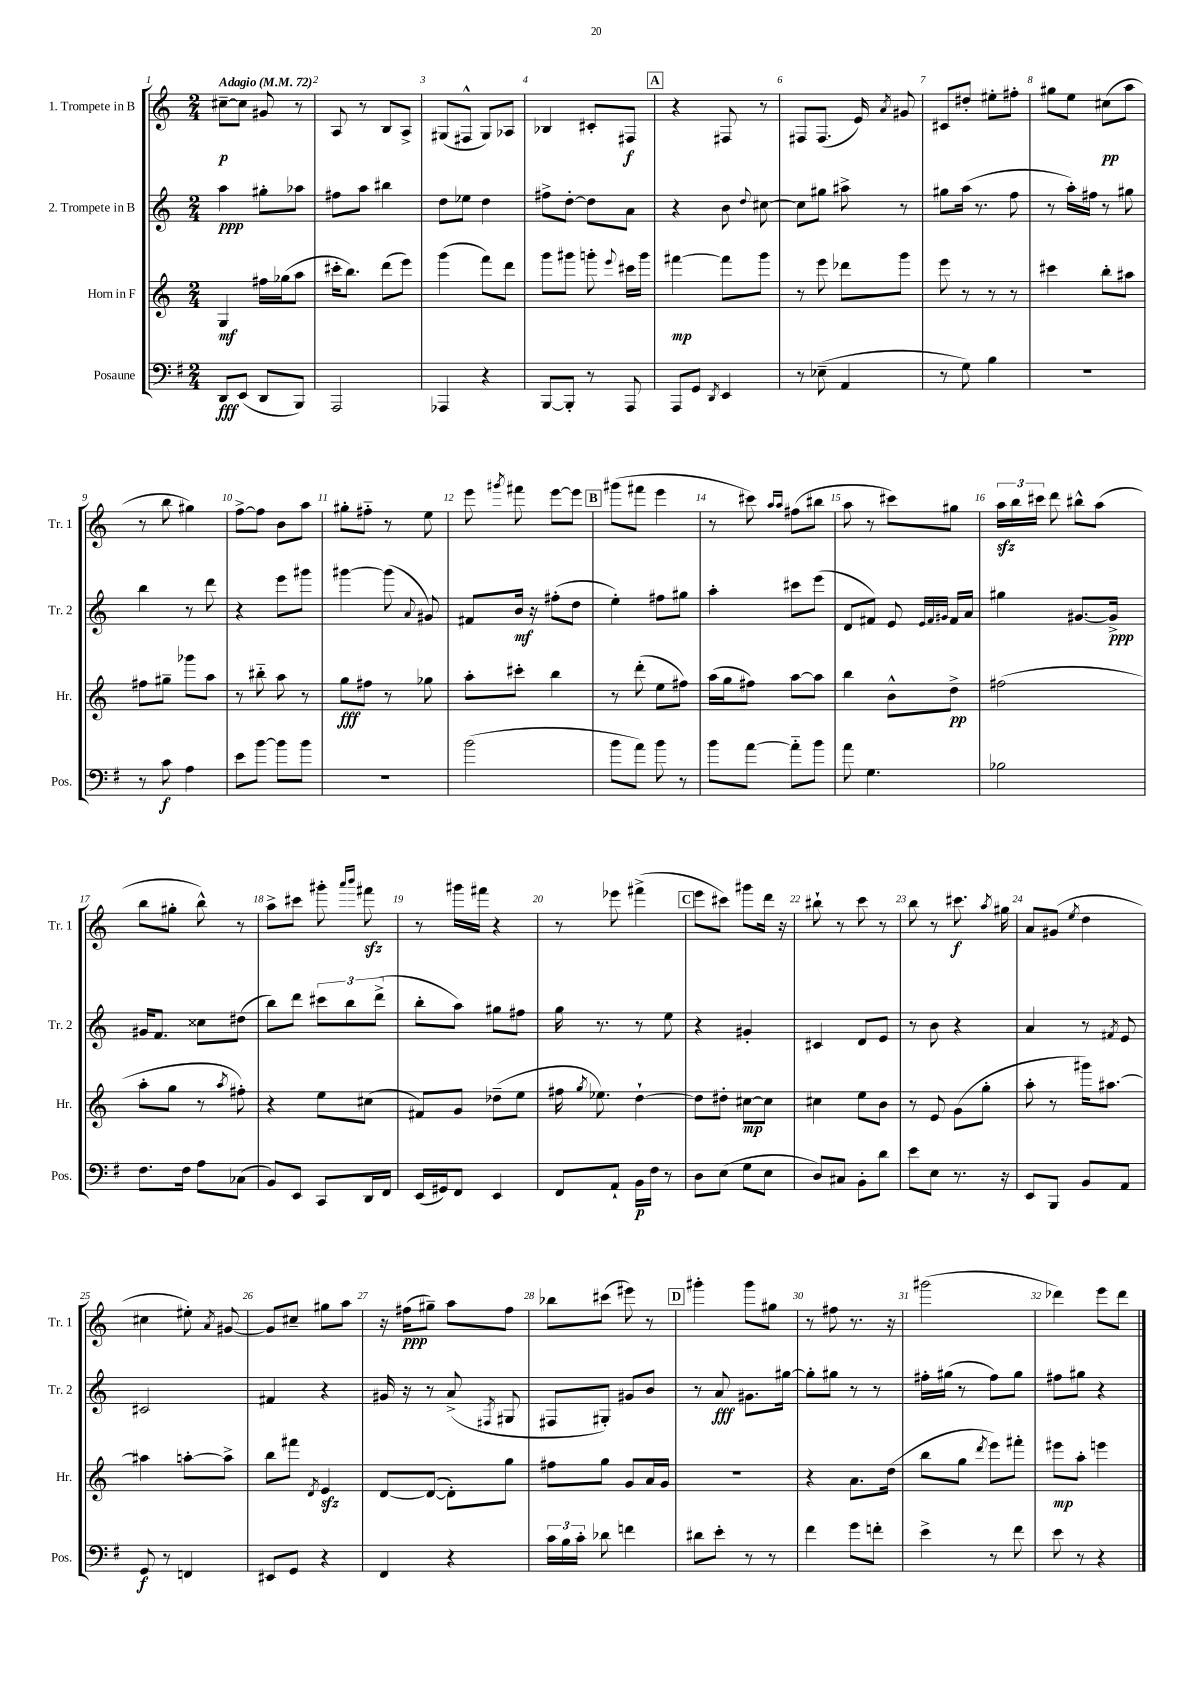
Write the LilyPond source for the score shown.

<<
\new StaffGroup <<
\new Staff = "s0" \with { instrumentName = "1. Trompete in B" shortInstrumentName = "Tr. 1" } {
    \clef treble \key c \major \numericTimeSignature \time 2/4 \tempo "Adagio" 4 = 72
    \autoBeamOff cis''8[~--\p cis''8] gis'8 r8 |
    a8 r8 b8[ a8]-> |
    gis8[( fis8]-^ gis8[) aes8] |
    bes4 cis'8[-. fis8]\f |
    \mark \markup { \box "A" } r4 fis8 r8 |
    fis8[ fis8.]( e'16) \acciaccatura { a'8 } gis'8 |
    cis'8[ dis''8]-. eis''8[-. fis''8]-. |
    gis''8[ e''8] cis''8[\pp( a''8] |
    r8 b''8 gis''4) |
    f''8[~-> f''8] b'8[ a''8] |
    gis''8[-. fis''8]-_ r8 e''8 |
    e'''8 \acciaccatura { gis'''8 } fis'''8 e'''8[~ e'''8] |
    \mark \markup { \box "B" } gis'''8[( fis'''8] e'''4 |
    r8 cis'''8) \grace { a''16[ a''16] } fis''8[( bis''8] |
    a''8 r8 cis'''8[) gis''8] |
    \tuplet 3/2 { a''16[\sfz b''16 cis'''16] } d'''8 bis''8[-^ a''8]( |
    b''8[ gis''8]-. b''8-^) r8 |
    a''8[-> cis'''8] gis'''8-. \grace { a'''16[ b'''16] } fis'''8\sfz |
    r8 gis'''16[ fis'''16] r4 |
    r8 ees'''8 fis'''4->( |
    \mark \markup { \box "C" } e'''8[ cis'''8]) gis'''8[ d'''16] r16 |
    bis''8-! r8 c'''8 r8 |
    b''8 r8 cis'''8.\f \acciaccatura { a''8 } gis''16 |
    a'8[ gis'8]( \acciaccatura { e''8 } d''4 |
    cis''4 eis''8-.) \acciaccatura { a'8 } gis'8~ |
    gis'8[ cis''8]-- gis''8[ a''8] |
    r16 fis''16[\ppp( gis''8]--) a''8[ fis''8] |
    bes''8[ cis'''8]( eis'''8) r8 |
    \mark \markup { \box "D" } gis'''4-. gis'''8[ gis''8] |
    r8 fis''8 r8. r16 |
    gis'''2( |
    des'''4) e'''8[ des'''8] \bar "|." |
}
\new Staff = "s1" \with { instrumentName = "2. Trompete in B" shortInstrumentName = "Tr. 2" } {
    \clef treble \key c \major \numericTimeSignature \time 2/4
    \autoBeamOff a''4\ppp gis''8[-. aes''8] |
    fis''8[ a''8] bis''4 |
    d''8[ ees''8] d''4 |
    fis''8[-> d''8]~-. d''8[ a'8] |
    \mark \markup { \box "A" } r4 b'8 \appoggiatura { d''8 } cis''8~ |
    cis''8[ gis''8] ais''8-> r8 |
    gis''8[ a''16]( r8. f''8 |
    r8 a''16[-.) fis''16] r8 gis''8 |
    b''4 r8 d'''8 |
    r4 e'''8[ gis'''8] |
    gis'''4~ gis'''8( \appoggiatura { a'8 } gis'8) |
    fis'8[ b'16]\mf r16 fis''8[-.( d''8] |
    \mark \markup { \box "B" } e''4-.) fis''8[ gis''8] |
    a''4-. cis'''8[ e'''8]( |
    d'8[ fis'8]) e'8 \grace { e'32[ fis'32 gis'32] } fis'16[ a'16] |
    gis''4 gis'8.[~ gis'16]->\ppp |
    gis'16[ f'8.] cisis''8[ dis''8]( |
    b''8[) d'''8] \tuplet 3/2 { cis'''8[ b''8 d'''8]->( } |
    b''8[-. a''8]) gis''8[ fis''8] |
    g''16 r8. r8 e''8 |
    \mark \markup { \box "C" } r4 gis'4-. |
    cis'4 d'8[ e'8] |
    r8 b'8 r4 |
    a'4 r8 \acciaccatura { fis'8 } e'8 |
    cis'2 |
    fis'4 r4 |
    gis'16 r16 r8 a'8->( \acciaccatura { fis8 } gis8 |
    fis8[ gis8]-.) gis'8[ b'8] |
    \mark \markup { \box "D" } r8 a'8\fff gis'8.[ gis''16]~ |
    gis''8[-. gis''8] r8 r8 |
    fis''16[-. gis''16]( r8 fis''8[) gis''8] |
    fis''8[ gis''8] r4 \bar "|." |
}
\new Staff = "s2" \with { instrumentName = "Horn in F" shortInstrumentName = "Hr." } {
    \clef treble \key c \major \numericTimeSignature \time 2/4
    \autoBeamOff g4\mf fis''16[ ges''16( a''8] |
    cis'''16[-. b''8.]) d'''8[( e'''8]) |
    g'''4( f'''8[) d'''8] |
    g'''8[ gis'''8] g'''8-. \appoggiatura { e'''8 } cis'''16[ g'''16] |
    \mark \markup { \box "A" } fis'''4~\mp fis'''8[ g'''8] |
    r8 e'''8 des'''8[ g'''8] |
    e'''8 r8 r8 r8 |
    cis'''4 b''8[-. ais''8] |
    fis''8[ gis''8]-- ges'''8[ a''8] |
    r8 bis''8-_ a''8 r8 |
    g''8[\fff fis''8] r8 ges''8 |
    a''8[-. cis'''8]-. b''4 |
    \mark \markup { \box "B" } r8 d'''8-.( e''8[ fis''8]) |
    a''16[( g''16 fis''8]) a''8[~ a''8] |
    b''4 b'8[-^ d''8]->\pp |
    fis''2( |
    a''8[-. g''8] r8 \acciaccatura { a''8 } fis''8-.) |
    r4 e''8[ cis''8]( |
    fis'8[) g'8] des''8[--( e''8] |
    fis''16 \acciaccatura { g''8 } ees''8.) d''4~-! |
    \mark \markup { \box "C" } d''8[ dis''8]-. cis''8[~\mp cis''8] |
    cis''4 e''8[ b'8] |
    r8 e'8 g'8[( g''8]-. |
    a''8-. r8 gis'''16[) ais''8.]~ |
    ais''4 a''8[~-. a''8]-> |
    b''8[ fis'''8] \acciaccatura { d'8 } e'4\sfz |
    d'8[~ d'8]~( d'8[-.) g''8] |
    fis''8[ g''8] g'8[ a'16 g'16] |
    \mark \markup { \box "D" } r2 |
    r4 a'8.[ d''16]( |
    b''8[ g''8] \acciaccatura { d'''8 } e'''8[) fis'''8]-. |
    eis'''8[\mp a''8]-. e'''4 \bar "|." |
}
\new Staff = "s3" \with { instrumentName = "Posaune" shortInstrumentName = "Pos." } {
    \clef bass \key g \major \numericTimeSignature \time 2/4
    \autoBeamOff d,8[\fff e,8]( d,8[ b,,8]) |
    a,,2 |
    aes,,4 r4 |
    b,,8[~ b,,8]-. r8 a,,8 |
    \mark \markup { \box "A" } a,,8[ g,8] \acciaccatura { d,8 } e,4 |
    r8 ees8--( a,4 |
    r8 g8) b4 |
    R2 |
    r8 c'8\f a4 |
    e'8[ b'8]~ b'8[ b'8] |
    R2 |
    b'2( |
    \mark \markup { \box "B" } b'8[ a'8]) b'8 r8 |
    b'8[ a'8]~ a'8[-_ b'8] |
    a'8 g4. |
    bes2 |
    fis8.[ fis16] a8[ ces8]( |
    b,8[) e,8] c,8[ d,16 fis,16] |
    e,16[( gis,16) fis,8] e,4 |
    fis,8[ a,8]-! b,16[\p fis16] r8 |
    \mark \markup { \box "C" } d8[ e8]( g8[ e8] |
    d8[) cis8] b,8[-. d'8] |
    e'8[ e8] r8. r16 |
    e,8[ b,,8] b,8[ a,8] |
    g,8\f r8 f,4 |
    eis,8[ g,8] r4 |
    fis,4 r4 |
    \tuplet 3/2 { c'16[ b16 c'16]-. } des'8 f'4 |
    \mark \markup { \box "D" } dis'8[ e'8]-. r8 r8 |
    fis'4 g'8[ f'8]-. |
    e'4-> r8 fis'8 |
    e'8 r8 r4 \bar "|." |
}
>>
>>
\layout { \context { \Score \override BarNumber.break-visibility = ##(#f #t #t) barNumberVisibility = #all-bar-numbers-visible } }
